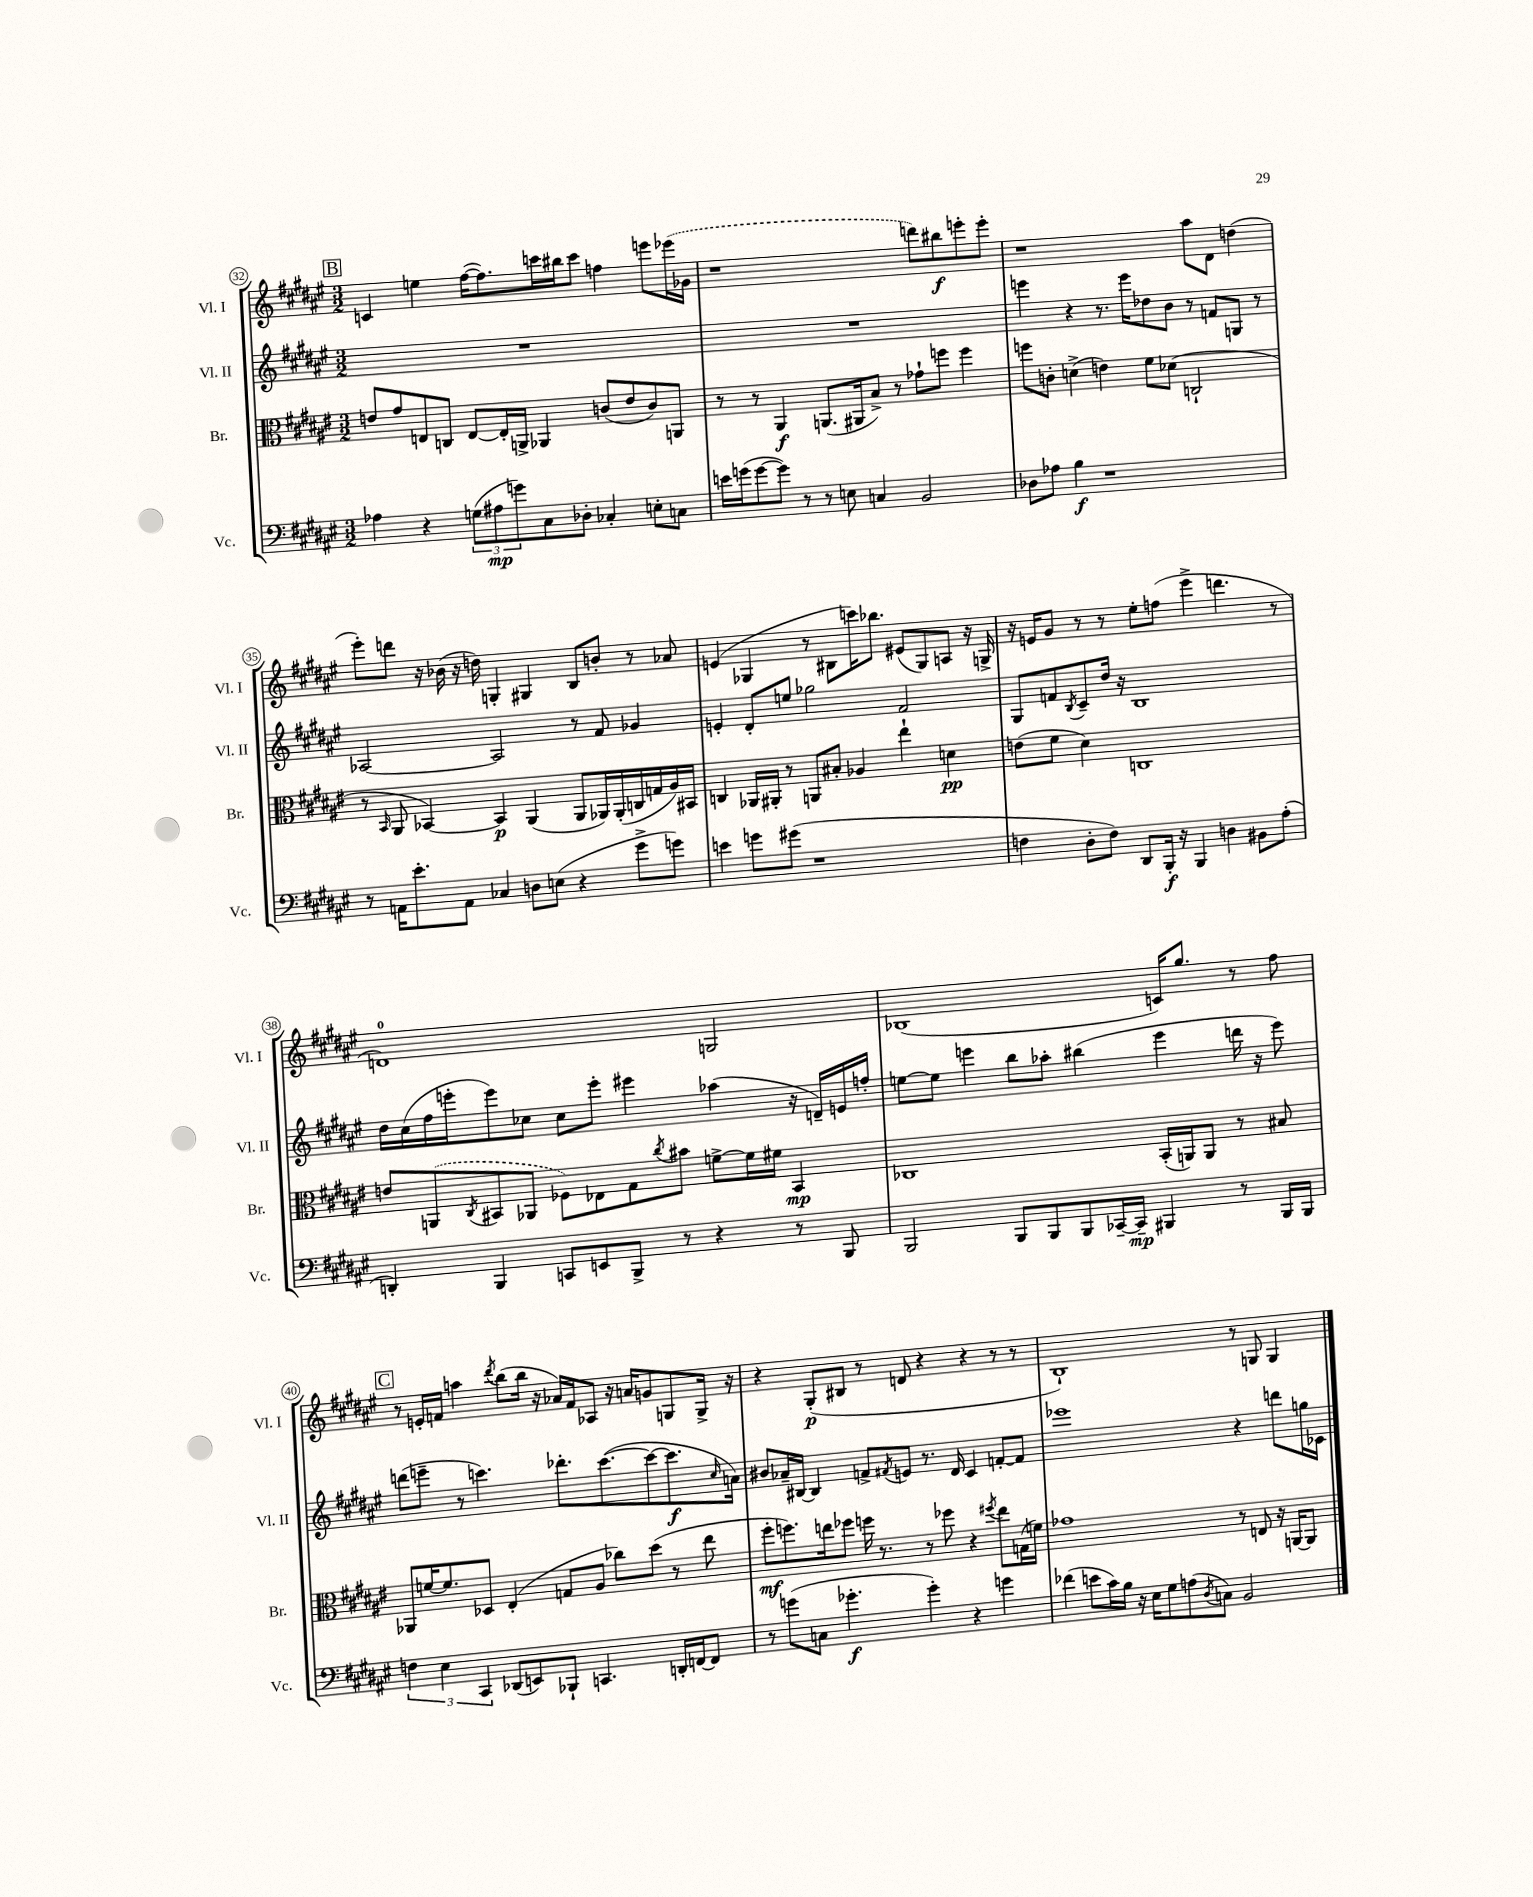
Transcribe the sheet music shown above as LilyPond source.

<<
\new StaffGroup <<
\new Staff = "s0" \with { instrumentName = "Vl. I" shortInstrumentName = "Vl. I" } {
    \clef treble \key fis \major \numericTimeSignature \time 3/2
    \mark \markup { \box "B" } c'4 e''4 fis''16~( fis''8.) c'''16 bis''16 c'''8 f''4 e'''8 \once \slurDashed ees'''16( ges'16 |
    r1 d'''8) bis''8\f e'''8-. e'''8-. |
    r1 ais''8 dis'8 d''4( |
    eis'''8-.) d'''8 r16 bes'16( r16 d''16) g4-. gis4 b8 b'8-. r8 aes'8 |
    e'4( ges4 r8 bis8 c'''16) bes''8. eis'8( ges8) a8 r16 g16-> |
    r16 e'16 gis'8 r8 r8 eis''8-. f''8( eis'''4-> d'''4. r8 |
    d'1-0) g2 |
    bes1( c'16) gis''8. r8 fis''8 |
    \mark \markup { \box "C" } r8 e'16-. f'16 a''4 \acciaccatura { dis'''8 } b''8( b''16 r16 aes'16) f'16 aes8 r16 a'16 g'8 g8 g16-> r16 |
    r4 gis8-.\p( bis8 r8 d'8 r4 r4 r8 r8 |
    b1-!) r8 g8 g4 \bar "|." |
}
\new Staff = "s1" \with { instrumentName = "Vl. II" shortInstrumentName = "Vl. II" } {
    \clef treble \key fis \major \numericTimeSignature \time 3/2
    \mark \markup { \box "B" } R1. |
    R1. |
    e'''4 r4 r8. e'''16 des''8 b'8 r8 f'8 g8 r8 |
    aes2~ aes2 r8 fis'8 ges'4 |
    e'4-. dis'8-. e''8 ges''2 fis'2 |
    gis8 f'8 \acciaccatura { b8 } cis'8-- dis''16 r16 b1 |
    dis''16 cis''16( fis''16 e'''16-. e'''8) ces''8 ces''8 e'''8-. eis'''4 aes''4( r16 d'16--) e'16 f''16-. |
    e''8~ e''8 e'''4 b''8 aes''8-. bis''4( e'''4 d'''16 r16 e'''8) |
    \mark \markup { \box "C" } d'''8( e'''8-- r8 c'''4.) des'''8.-. c'''8.~( c'''8~ c'''8.\f \grace { cis''16 } a'16) |
    bis'8 aes'16-- bis16~ bis4 f'8-> \acciaccatura { fis'8 } e'8 r8. dis'16 cis'4 f'8~-. f'8 |
    ees'''1 r4 d'''8 g''16 ces'16 \bar "|." |
}
\new Staff = "s2" \with { instrumentName = "Br." shortInstrumentName = "Br." } {
    \clef alto \key fis \major \numericTimeSignature \time 3/2
    \mark \markup { \box "B" } e'8 gis'8 e8 c8 e8~ e16-. a,16-> aes,4 c'8( e'8 c'8) a,8 |
    r8 r8 ais,4\f a,8.( ais,16 b8->) r8 ges'8-! f''8 f''4 |
    f''8 c'8-. d'4->( e'4) fis'8 des'8( c2-! |
    r8 \grace { b,16 } ais,8 bes,4~) bes,4\p ais,4( ais,8 aes,16) aes,16-.( c16 g16 ais16) bis,16 |
    c4 aes,16 ais,16-. r8 a,8 bis8-. aes4 eis''4-! d'4\pp |
    e'8( fis'8 dis'4) c1 |
    e'8 \once \slurDashed a,8( \acciaccatura { cis8 } bis,8 aes,8 fes8) ees8 gis8 \acciaccatura { cis''8 } bis'8 f'8~-> f'16 fis'16 bis,4\mp |
    ces1 b,16-.( a,16) a,8 r8 bis8 |
    \mark \markup { \box "C" } aes,8 f'16~ f'8. des8 eis4-.( g8 ais8 ces''8) dis''8( r8 eis''8 |
    fis''8-.\mf f''8.) e''16 fes''8 f''16 r8. r8 fes''8 r4 \acciaccatura { fis''8 } e''8 g16( f'16) |
    ges'1 r8 e8 r16 a,16~ a,8 \bar "|." |
}
\new Staff = "s3" \with { instrumentName = "Vc." shortInstrumentName = "Vc." } {
    \clef bass \key fis \major \numericTimeSignature \time 3/2
    \mark \markup { \box "B" } aes4 r4 \tuplet 3/2 { g8( ais8\mp g'8) } cis8 des8-. ces4-. e8-. c8 |
    e'16 g'16( g'8~ g'8) r8 r8 e8 c4 b,2 |
    des8 aes8 b4\f r1 |
    r8 a,16 eis'8.-. a,8 ces4 d8 e8( r4 gis'8-> g'8) |
    e'4 g'8 gis'8( r1 |
    f4 dis8-. f8) dis,8 b,,16-.\f r16 b,,4 d4 bis,8 ais8-.( |
    d,4-.) b,,4 c,8 e,8 b,,8-> r8 r4 r8 b,,8 |
    b,,2 b,,8 b,,8 b,,8 ces,16~-- ces,16--\mp bis,,4 r8 bis,,16 bis,,16 |
    \mark \markup { \box "C" } \tuplet 3/2 { f4 eis4 cis,4 } des,8( e,8) bes,,8-! c,4. d,16-. f,16~ f,8 |
    r8 g'8( c8 ges'4.-.\f ges'4-.) r4 g'4 |
    fes'4( e'8 cis'16) b16 r16 eis16 gis8 a8( \acciaccatura { dis8 } c8) b,2 \bar "|." |
}
>>
>>
\layout { \context { \Score currentBarNumber = #32 \override BarNumber.stencil = #(make-stencil-circler 0.1 0.3 ly:text-interface::print) } }
